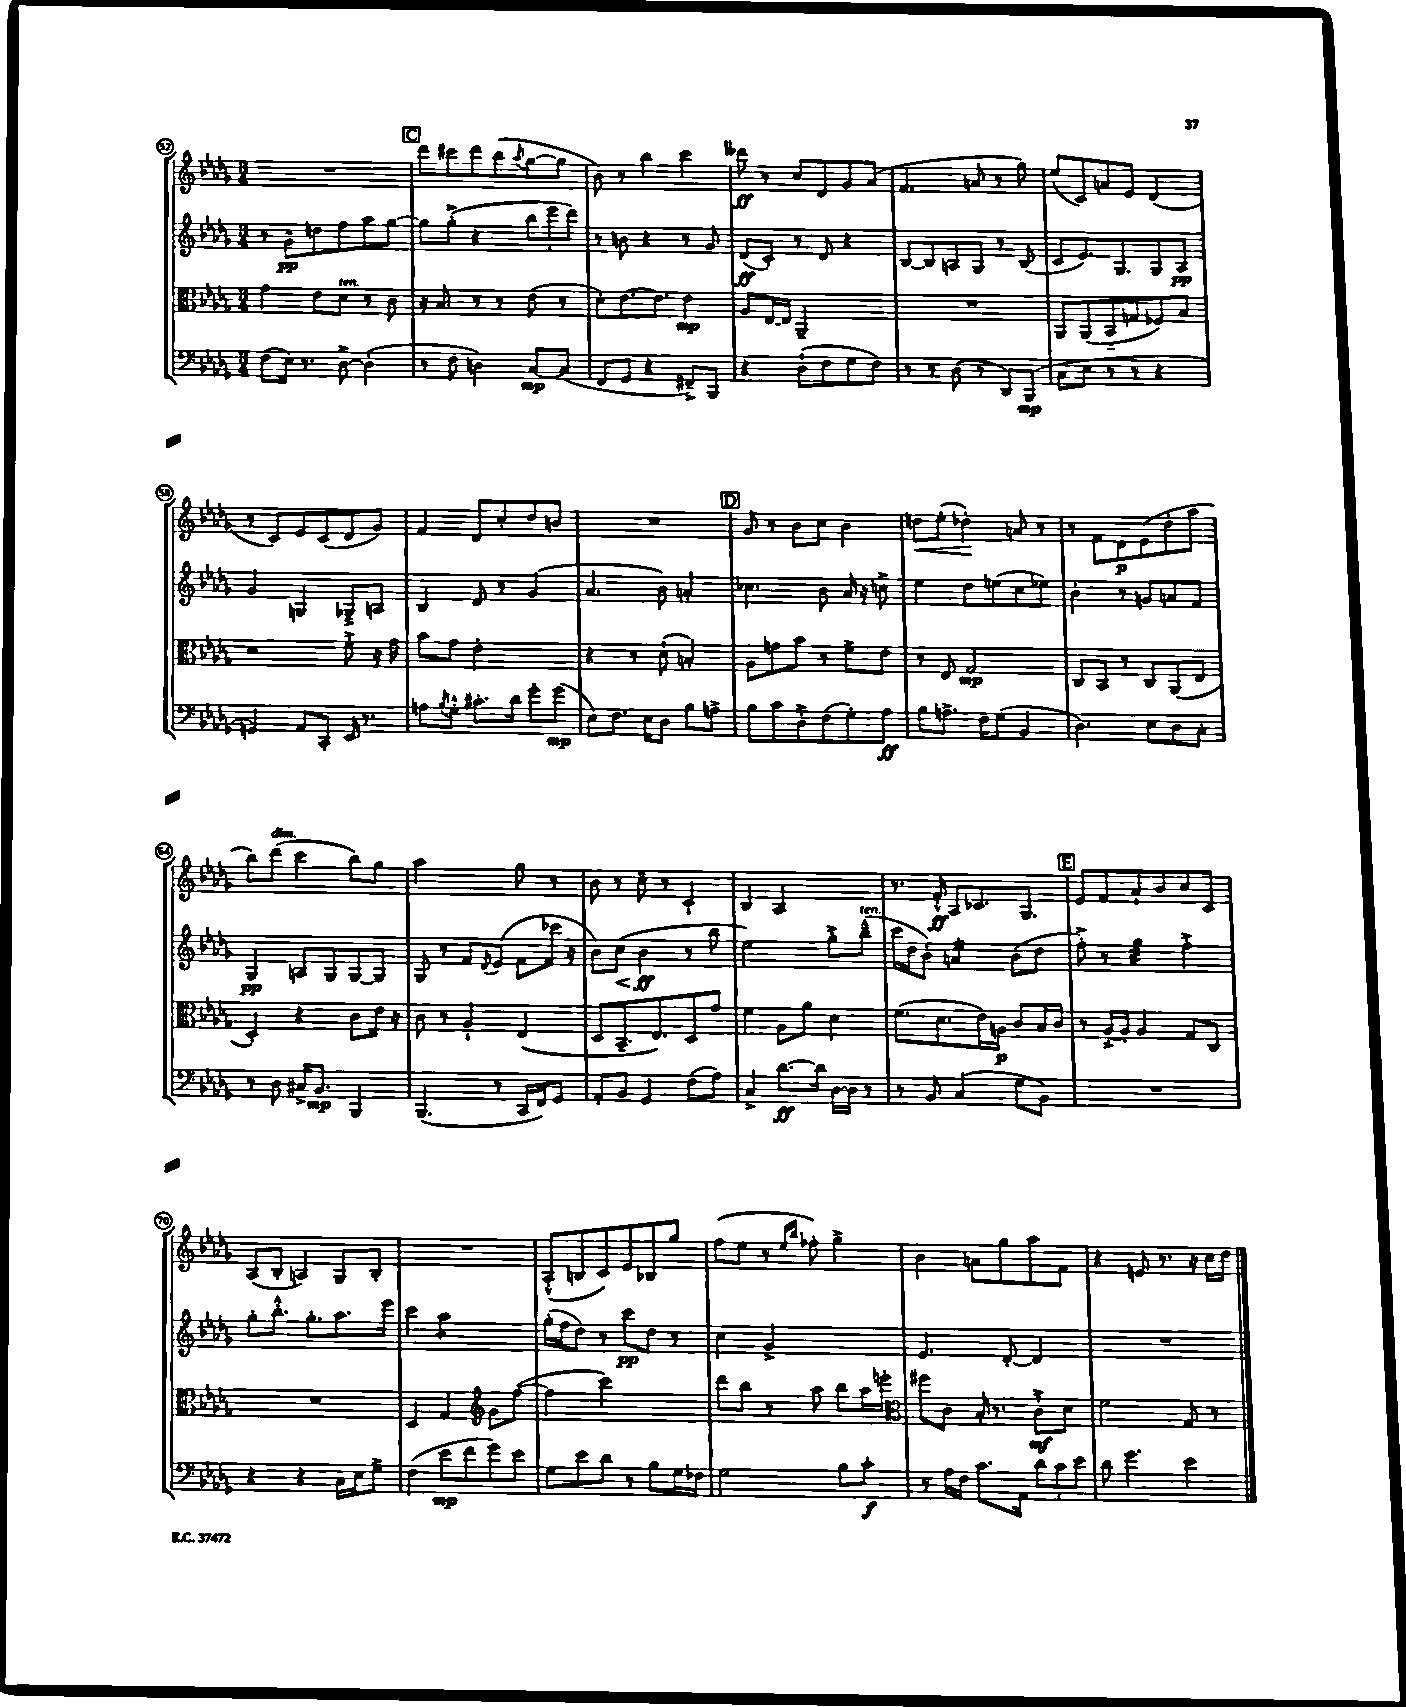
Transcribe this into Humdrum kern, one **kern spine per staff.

**kern	**kern	**kern	**kern
*staff4	*staff3	*staff2	*staff1
*clefF4	*clefC3	*clefG2	*clefG2
*k[b-e-a-d-g-]	*k[b-e-a-d-g-]	*k[b-e-a-d-g-]	*k[b-e-a-d-g-]
*M3/4	*M3/4	*M3/4	*M3/4
(8F	4g-	8r	2.r
16E-)	.	8g-~	.
8.r	.	.	.
.	8e-	8dd	.
[8D-^	8d-	8ff	.
(4D-']	8r	8aa-	.
.	8c	[8gg-	.
=	=	=	=
8r	16r	8gg-]	8ddd-
.	8.B-	.	.
8F	.	(8gg-'^	8ccc#
4D)	8r	4r	8ddd-
.	8r	.	(8bb-
.	.	.	8qaa-
[8C	(8e-	12bb-	[8gg-
.	.	12eee-	.
(8C]	8r	.	8gg-]
.	.	12ddd-)	.
=	=	=	=
8FF	8d-')	8r	8b-)
8GG-	[8.e-	8b	8r
4r	.	4r	4bb-
.	8.e-]	.	.
8FF#~^)	4e-	8r	4ccc
8BBB-	.	8g-	.
=	=	=	=
4r	8A-	(8d-	8ddd--
.	[16E-	8c')	8r
.	16E-]	.	.
(8D-`	2AA-~	8r	8cc
8F	.	8d-	8d-
8G-	.	4r	8g-
8F)	.	.	(8a-
=	=	=	=
8r	2.r	[8B-	4.f
8r	.	8B-]	.
(8D-	.	8A	.
8r	.	8G-	8a
8DD-)	.	8r	8r
(8BBB-	.	(8B-	8gg-)
=	=	=	=
8C	8AA-	8c	(8ee-
8E-	(8AA-	8.e-)	8c)
8r	8BB-'~	.	8a
.	.	8.G-	.
8r	8G	.	8e-
4r	8F-)	8G-	(4d-
.	8B-	8A-	.
=	=	=	=
4GG)	2r	4g-	8r
.	.	.	8c)
8AA-	.	4G	8e-
8CC'	.	.	(8c
16EE-	8f'^	8G-~^	8d-
8.r	.	.	.
.	16r	8A	8g-)
.	16g-	.	.
=	=	=	=
8A	8b-	4B-	4f
8qB-	.	.	.
8G-'^^	8g-	.	.
8.c#'	2e-'	8d-	8d-
.	.	8r	8cc'
16d-	.	.	.
8g-'	.	(4g-	8dd-
(8g-	.	.	8b
=	=	=	=
8E-)	4r	4.a-	2.r
8.F	.	.	.
.	8r	.	.
16E-	.	.	.
8D-	(8d-`	8b-)	.
8B-	4B')	4a'	.
8A^	.	.	.
=	=	=	=
8B-	8A-	4.cc-	8g-
8c	8g	.	8r
8D-'^	8b-	.	8b-
(8F	8r	8b-	8cc
8G-')	8f^	16a-	4b-
.	.	16r	.
8A-	8e-	8cc^	.
=	=	=	=
8B-	8r	4ee-	8dd
8.A^	8E-	.	(8ee-'
.	2G-	8dd-	4dd-')
16F	.	.	.
(8G-	.	(8ee	.
4BB-	.	8cc	8a
.	.	8ee-)	8r
=	=	=	=
4.D-)	8C	4b-'	8r
.	8BB-	.	8f
.	8r	8r	8d-
8E-	8C	8g	(8e-
8D-	(8AA-	8a	8dd-'
8C'	8E-	8f	8aa-
=	=	=	=
8r	4D-')	4G-	8bb-)
8D-	.	.	(8ddd-
16C#^	4r	8A	4ccc
8.BB-	.	.	.
.	.	8G-	.
4BBB-	8c	[8G-	8bb-)
.	16e-	8G-]	8gg-
.	16r	.	.
=	=	=	=
(4.BBB-	8c	8G-	2aa-
.	8r	8r	.
.	4A-`	8f	.
.	.	8qd-	.
8r	.	(8e-	.
16CC	(4E-	8f	8gg-
16FF)	.	.	.
8GG-	.	16ccc-	8r
.	.	16r	.
=	=	=	=
8AA-'	8D-	8b-)	8b-
8BB-	8.BB-~	(8cc	8r
4GG-	.	4b-	8cc~
.	8.E-)	.	.
.	.	.	8r
(8F	8D-	8r	4c`
8A-)	8g-	8bb-	.
=	=	=	=
4C^	4f	2ee-)	4B-
[8.d-	8A-	.	2A-
.	8a-	.	.
16d-]	.	.	.
[16D-	4d-	8gg-'^	.
16D-]	.	.	.
8r	.	(8bb-~^^	.
=	=	=	=
8r	(8.f	16ccc	8.r
.	.	16dd-	.
8BB-	.	8b-')	.
.	8.d-	.	16f'^^
(4C	.	4a	8A-
.	16e-)	.	8.c-
.	16A	.	.
8G-	8c	(8b-	.
.	.	.	8.G-
8BB-)	16B-	8dd-	.
.	16c	.	.
=	=	=	=
2.r	8r	8ff'^)	8e-
.	[16A-'^	8r	8f
.	16A-']	.	.
.	4A-	4gg-	8a-`
.	.	.	8b-
.	8G-	4ff'^	8cc
.	8C	.	8c
=	=	=	=
4r	2.r	8gg-'	(8A-
.	.	8.bb-'^^	8B-'
4r	.	.	4A)
.	.	8.gg-'	.
16C	.	8.aa-	8G-
16E-	.	.	.
8G-^	.	.	8B-'
.	.	16eee-	.
=	=	=	=
(4F	4D-	4ccc	2.r
8e-	4G-	2aa-	.
8f	.	.	.
*	*clefG2	*	*
8g-)	8g-	.	.
8e-	([8ff	.	.
=	=	=	=
8G-	4ff]	(16gg-'	(8A-'^^
.	.	16ff	.
8e-	.	8dd-)	8B
8d-	2ccc)	8r	8c)
8r	.	8ccc	8e-
8B-	.	8dd-	8B-
16G-	.	8r	8gg-
16F-	.	.	.
=	=	=	=
2G-	8ddd-	4cc	(8ff
.	8bb-	.	8ee-
.	8r	2g-^	8r
.	.	.	16qqee-
.	.	.	16qqbb-
.	8aa-	.	8ff-')
8B-	8bb-	.	4gg-^
8c'	16aa-	.	.
.	16eee'	.	.
=	=	=	=
*	*clefC3	*	*
8r	8ff#	4.e-	4b-
16A-	8c	.	.
16F	.	.	.
8.c	16B-'	.	8a
.	8.r	.	.
.	.	[8d-'	8gg-
16AA-	.	.	.
12d-	8c`^	4d-]	8aa-
12c	.	.	.
.	8d-	.	8f
12e-	.	.	.
=	=	=	=
8d-	2f	2.r	4r
4.g-	.	.	.
.	.	.	8e
.	.	.	8.r
4e-	8G-	.	.
.	.	.	16r
.	8r	.	16cc
.	.	.	16dd-
==	==	==	==
*-	*-	*-	*-
